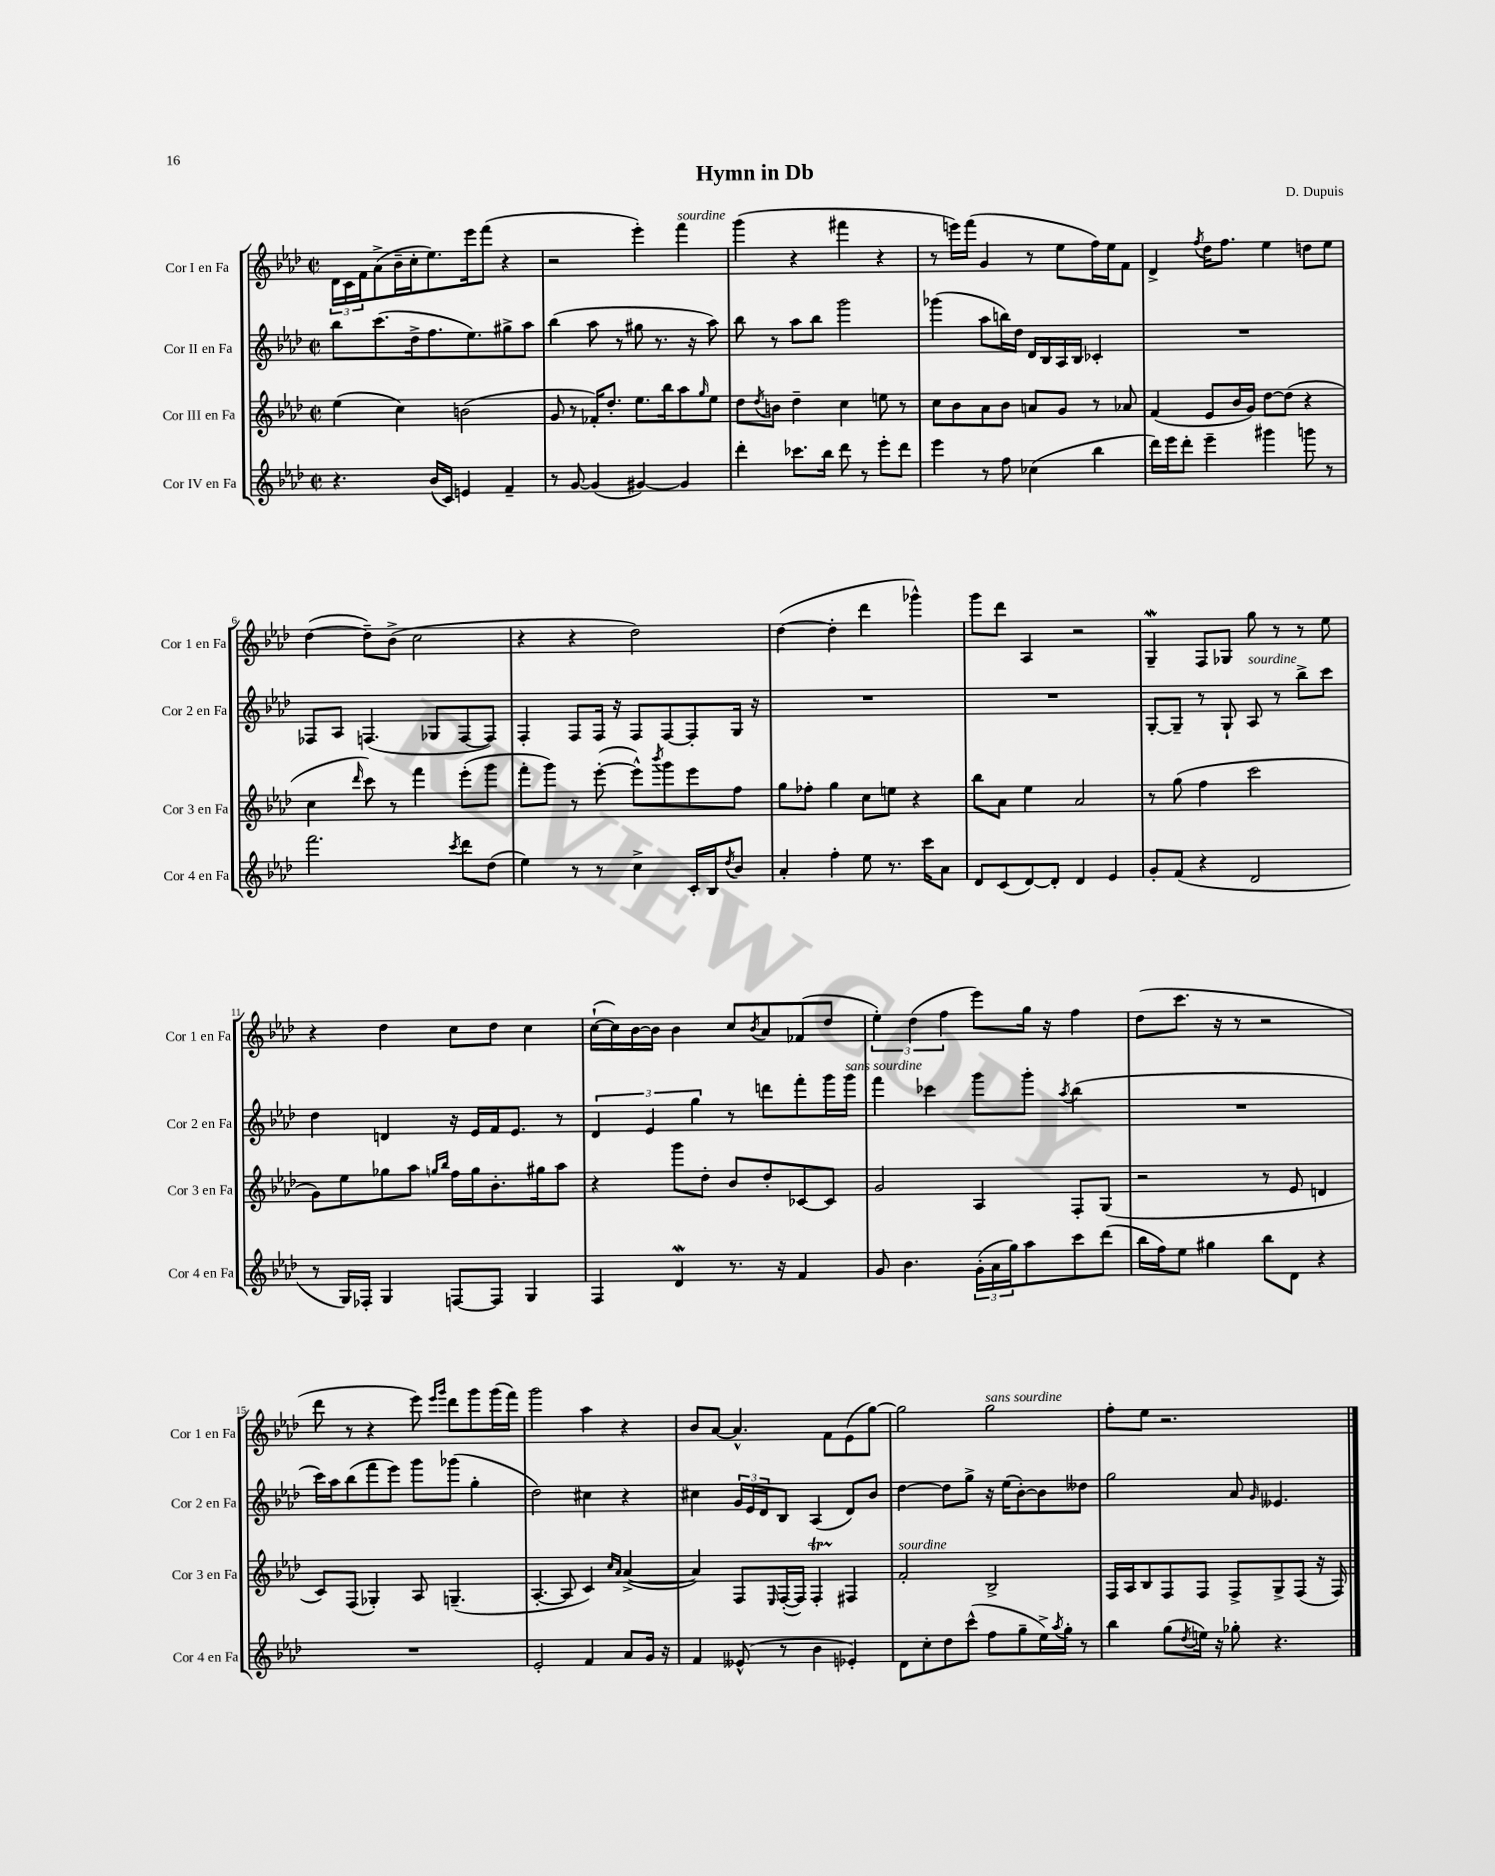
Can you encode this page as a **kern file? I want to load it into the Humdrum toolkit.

**kern	**kern	**kern	**kern
*part4	*part3	*part2	*part1
*staff4	*staff3	*staff2	*staff1
*I"Cor IV en Fa	*I"Cor III en Fa	*I"Cor II en Fa	*I"Cor I en Fa
*I'Cor 4 en Fa	*I'Cor 3 en Fa	*I'Cor 2 en Fa	*I'Cor 1 en Fa
*clefG2	*clefG2	*clefG2	*clefG2
*k[b-e-a-d-]	*k[b-e-a-d-]	*k[b-e-a-d-]	*k[b-e-a-d-]
*M2/2	*M2/2	*M2/2	*M2/2
*met(c|)	*met(c|)	*met(c|)	*met(c|)
=1	=1	=1	=1
4.r	(4ee-\	8bb-\L	24d-\LL
.	.	.	24c\
.	.	.	24f\J
.	.	(8.ccc\	(8a-^\
.	4cc\)	.	16b-~\L
.	.	16dd-^\k	16cc'\J
(16b-/LL	.	8.ff\	8.ee-\)
16c/JJ)	.	.	.
4en/	(2bn\	.	.
.	.	8.ee-\)	16eee-\k
.	.	.	(8fff\J
4f~/	.	8gg#X^\	4r
.	.	8aa-\J	.
=2	=2	=2	=2
8r	8g/	(4bb-\	2r
[8g/	8r	.	.
(4g/]	16f-X'/KL)	8aa-\	.
.	8.dd-'/J	.	.
.	.	8r	.
[4g#X/)	8.ee-\L	8gg#X\	4eee-'\)
.	.	8.r	.
.	16bb-\k	.	.
!	!	!	!LO:TX:a:i:t=sourdine
4g#/]	8aa-\	.	4fff\
.	.	16r	.
.	16qqgg/	.	.
.	8ee-\J	8aa-\)	.
=3	=3	=3	=3
4ddd-'\	8dd-\L	8bb-\	(4ggg\
.	8qdd-/	.	.
.	8bn\J	8r	.
8.ccc-X\L	4dd-~\	8aa-\L	4r
.	.	8bb-\J	.
16bb-\Jk	.	.	.
8ddd-\	4cc\	2ggg\	4fff#X\
8r	.	.	.
8eee-'\L	8een\	.	4r
8ddd-\J	8r	.	.
=4	=4	=4	=4
4eee-\	8cc\L	(4ggg-X\	8r
.	8b-\	.	16eeen\LL)
.	.	.	(16fff\JJ
8r	8a-\	8aa-\L	4g/
8ff\	8b-\J	16bbn\L)	.
.	.	16dd-\JJ	.
(4cc-X\	8an/L	16d-/LL	8r
.	.	16B-/	.
.	8g/J	16A-/	8ee-\L
.	.	16B-/JJ	.
4bb-\	8r	4c-X'/	16ff\L)
.	.	.	16ee-\J
.	8a-X/	.	8f\J
=5	=5	=5	=5
16ddd-\LL)	(4f/	1r	4d-^/
16eee-\J	.	.	.
8ddd-'\J	.	.	.
.	.	.	8qff/
4eee-~\	8e-/L	.	16dd-\KL
.	.	.	8.ff\J
.	16b-/L	.	.
.	16g/JJ)	.	.
4ggg#X\	[8dd-\L	.	4ee-\
.	(8dd-\J]	.	.
8gggn\	4r	.	8ddn\L
8r	.	.	8ee-\J
!!LO:LB:g=z
=6	=6	=6	=6
2.fff\	4cc\	8F-X/L	([4dd-\
.	.	8A-/J	.
.	16qqddd-/	.	.
.	8ccc\)	(4.Fn/	8dd-~\L])
.	8r	.	(8b-^\J
.	4fff\	.	2cc\
.	.	8G-X/L	.
8qccc/	.	.	.
8ddd-\L	(8eee-'\L	[8F/	.
(8dd-\J	8ggg\J	8F/J])	.
=7	=7	=7	=7
4ee-\)	8fff'\L	4F'/	4r
.	8ggg\J)	.	.
8r	8r	8F/L	4r
8r	([8eee-'\	16F/Jk	.
.	.	16r	.
4cc^\	8eee-^^\L])	8F/L	2dd-\)
.	8qbbb-/	.	.
.	8ggg\	[8F/	.
16c'/LL	8eee-\	8F'/]	.
16B-/J	.	.	.
8qdd-/	.	.	.
8b-/J	8ff\J	16G/Jk	.
.	.	16r	.
=8	=8	=8	=8
4a-'/	8gg\L	1r	([4dd-\
.	8ff-X'\J	.	.
4ff'\	4gg\	.	4dd-'\]
8ee-\	8cc\L	.	4ddd-\
8.r	8een\J	.	.
.	4r	.	4ggg-X^^\)
16ccc\KL	.	.	.
8a-\J	.	.	.
=9	=9	=9	=9
8d-/L	8bb-\L	1r	8ggg\L
(8c/	8a-\J	.	8ddd-\J
[8d-/)	4ee-\	.	4A-/
8d-'/J]	.	.	.
4d-/	2a-/	.	2r
4e-/	.	.	.
=10	=10	=10	=10
8g'/L	8r	[8G'/L	4GW~/
(8f/J	(8gg\	8G~/J]	.
4r	4ff\	8r	8F/L
.	.	8G`/	8G-X/J
!	!	!LO:TX:a:i:t=sourdine	!
2d-/	2ccc\	8A-/	8gg\
.	.	8r	8r
.	.	8bb-^\L	8r
.	.	8ccc\J	8ee-\
!!LO:LB:g=z
=11	=11	=11	=11
8r	8g\L)	4dd-\	4r
16G/LL)	8ee-\	.	.
16F-X'/JJ	.	.	.
4G/	8gg-X\	4dn/	4dd-\
.	8aa-\J	.	.
.	16qqggn/LL	.	.
.	16qqbb-/JJ	.	.
[8Fn/L	16ff\LL	16r	8cc\L
.	16gg\J	16e-/LL	.
8F/J]	8.b-'\	16f/J	8dd-\J
.	.	8.e-/J	.
4G/	.	.	4cc\
.	16gg#X\k	.	.
.	8aa-\J	8r	.
=12	=12	=12	=12
4F/	4r	6d-/	([16cc`\LL
.	.	.	16cc\])
.	.	.	[16b-\
.	.	6e-/	.
.	.	.	16b-\JJ]
4d-w/	8ggg\L	.	4b-\
.	.	6gg\	.
.	8dd-'\J	.	.
8.r	8b-/L	8r	8cc/L
.	.	.	8qb-/
.	8dd-'/	8dddn\L	8a-/
16r	.	.	.
4f/	[8c-X/	8fff'\	(8f-X/
.	8c-/J]	16ggg\L	8dd-/J
!	!	!LO:TX:a:i:t=sans sourdine	!
.	.	16ggg\JJ	.
=13	=13	=13	=13
8g/	2g/	4fff\	6ee-'\)
4.b-\	.	.	.
.	.	.	(6dd-\
.	.	4ccc-X\	.
.	.	.	6ff\
(24g'\LL	4A-/	8ggg\L	8eee-\L)
24a-\	.	.	.
24gg\J)	.	.	.
8aa-\	.	8ggg'\J	16gg\Jk
.	.	.	16r
.	.	8qaa-/	.
8ccc\	8F'/L	(4bb-\	4ff\
(8ddd-\J	(8G/J	.	.
=14	=14	=14	=14
16bb-\LL	2r	1r	(8dd-\L
16ff\J)	.	.	.
8ee-\J	.	.	8.ccc\J
4gg#X\	.	.	.
.	.	.	16r
.	.	.	8r
8bb-\L	8r	.	2r
8d-\J	8e-/	.	.
4r	4dn/	.	.
!!LO:LB:g=z
=15	=15	=15	=15
1r	8c/L)	16ccc\LL)	8ddd-\
.	.	16aa-\J	.
.	(8F/J	(8bb-\	8r
.	4G-X'/)	8fff\	4r
.	.	8eee-\J)	.
.	8A-/	8ggg\L	8eee-\)
.	.	.	16qqeee-/LL
.	.	.	16qqggg/JJ
.	(4.Gn~/	(8ggg-X\J	8ddd-\L
.	.	4gg'\	8ggg\
.	.	.	(16ggg\L
.	.	.	16fff\JJ)
=16	=16	=16	=16
2e-'/	[4.A-'/	2dd-\)	2ggg\
.	8A-/]	.	.
4f/	4c/)	4cc#X\	4aa-\
.	16qqcc/LL	.	.
.	16qqa-/JJ	.	.
8a-/L	([4a-^/	4r	4r
16g/Jk	.	.	.
16r	.	.	.
=17	=17	=17	=17
4f/	4a-/])	4cc#X\	8b-/L
.	.	.	[8a-/J
(8e--X^^/	8F/L	24g/LL	4.a-^^/]
.	.	24e-/	.
.	.	24d-/J	.
.	16qqE-/	.	.
8r	([16F'/L	8B-/J	.
.	16F/JJ])	.	.
4b-\	4FT'/	(4A-/	.
.	.	.	8f\L
4e-X'/)	4F#X/	8d-/L)	(8e-\
.	.	8b-/J	[8gg\J)
=18	=18	=18	=18
!	!LO:TX:a:i:t=sourdine	!	!
8d-\L	2f'/	[4dd-\	2gg\]
8cc'\	.	.	.
8dd-\	.	8dd-\L]	.
(8ccc^^\J	.	8gg^\J	.
!	!	!	!LO:TX:a:i:t=sans sourdine
8ff\L	2B-^/	16r	2gg\
.	.	(16ee-\KL	.
8gg~\	.	[8b-'\)	.
16ee-^\L)	.	8b-\]	.
8qaa-/	.	.	.
16gg'\JJ	.	.	.
8r	.	8dd--X\J	.
=19	=19	=19	=19
4bb-\	16F/LL	2gg\	8ff'\L
.	16A-/J	.	.
.	8B-/	.	8ee-\J
(8gg\L	8F/	.	2.r
8qdd-/	.	.	.
16een\Jk)	8F/J	.	.
16r	.	.	.
8gg-X'\	8F^/L	8a-/	.
.	.	16qqg/	.
4.r	8G^/	4.e--X/	.
.	(8F/J	.	.
.	16r	.	.
.	16F/)	.	.
==	==	==	==
*-	*-	*-	*-
